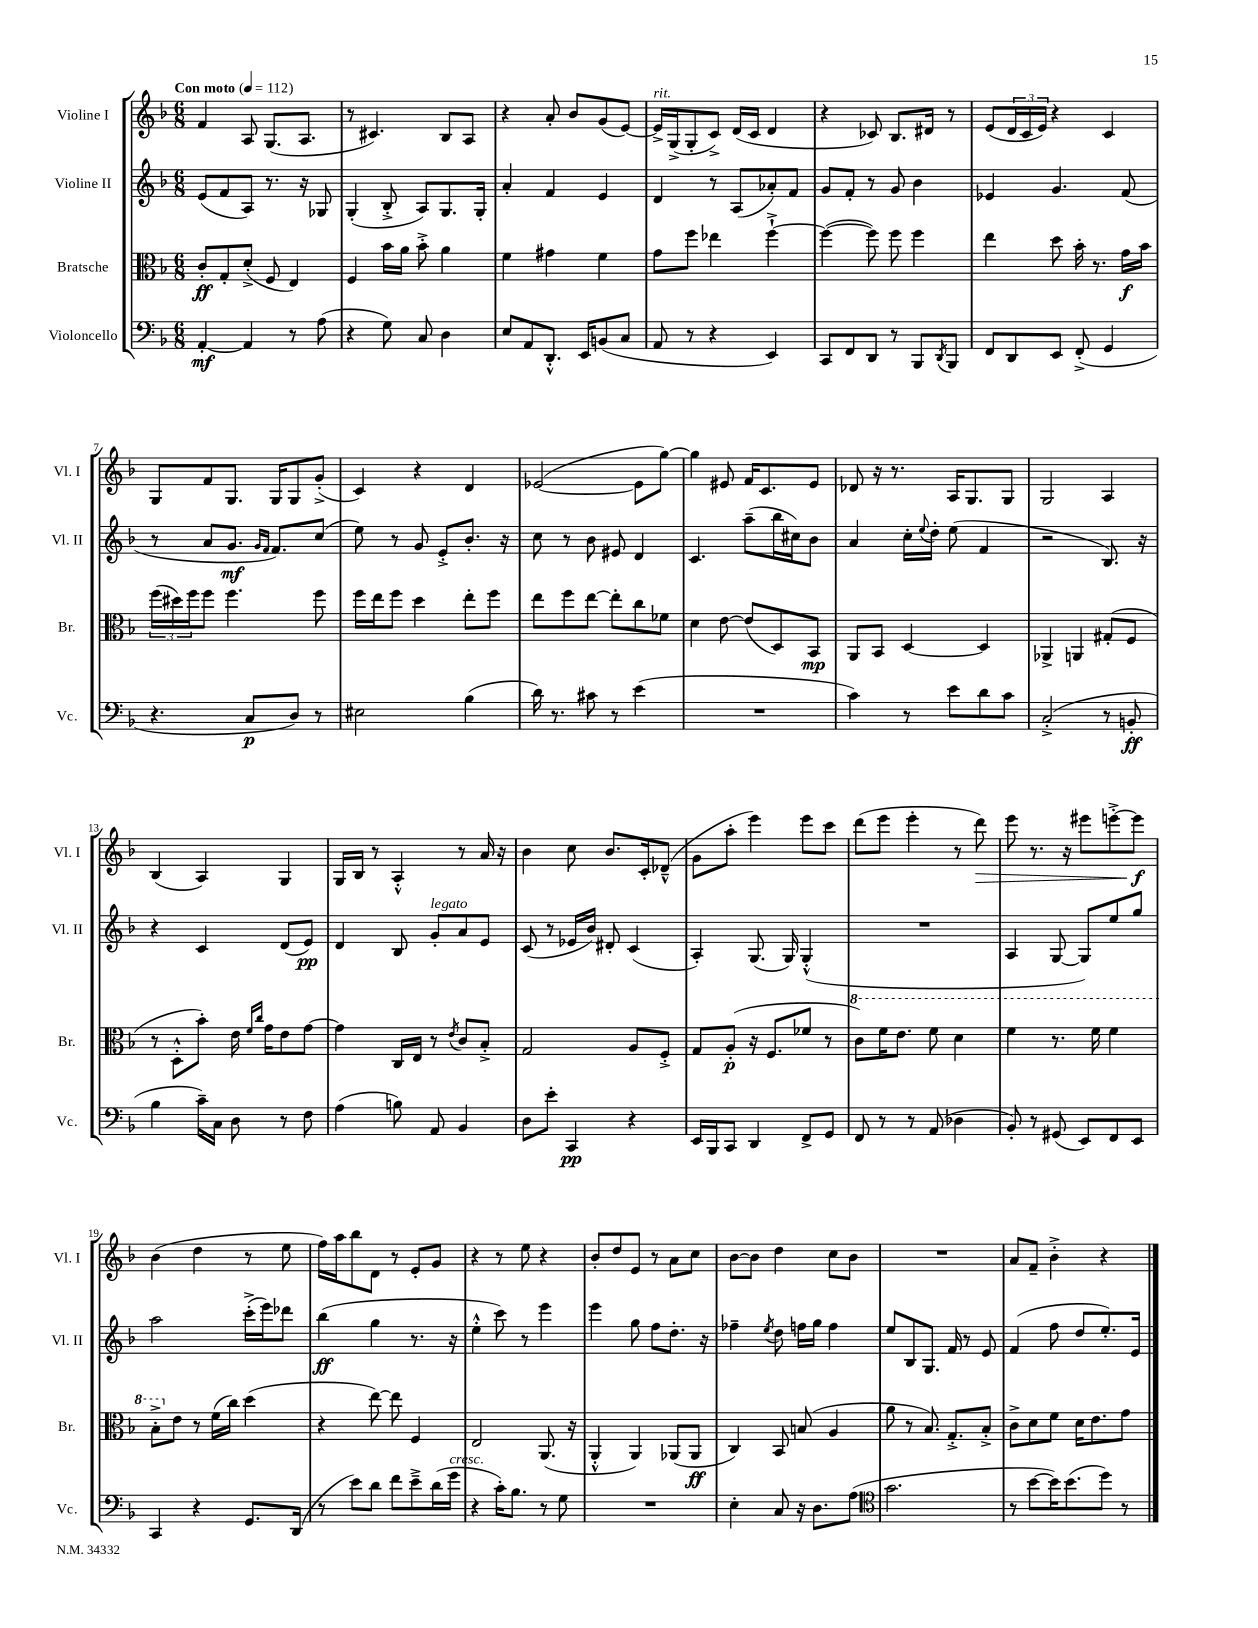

**kern	**dynam	**kern	**dynam	**kern	**dynam	**kern	**dynam
*part4	*part4	*part3	*part3	*part2	*part2	*part1	*part1
*staff4	*staff4	*staff3	*staff3	*staff2	*staff2	*staff1	*staff1
*I"Violoncello	*	*I"Bratsche	*	*I"Violine II	*	*I"Violine I	*
*I'Vc.	*	*I'Br.	*	*I'Vl. II	*	*I'Vl. I	*
*clefF4	*	*clefC3	*	*clefG2	*	*clefG2	*
*k[b-]	*	*k[b-]	*	*k[b-]	*	*k[b-]	*
*M6/8	*	*M6/8	*	*M6/8	*	*M6/8	*
*MM112	*	*MM112	*	*MM112	*	*MM112	*
=1	=1	=1	=1	=1	=1	=1	=1
!	!	!	!	!	!	!LO:TX:a:B:t=Con moto	!
[4AA'/	mf	8c'/L	ff	(8e/L	.	4f/	.
.	.	8G'/	.	8f/	.	.	.
4AA/]	.	(8d'^/J	.	8A/J)	.	8A/	.
.	.	8F/	.	8.r	.	(8.G/L	.
8r	.	4E/)	.	.	.	.	.
.	.	.	.	16r	.	8.A/J	.
(8A\	.	.	.	8G-X/	.	.	.
=2	=2	=2	=2	=2	=2	=2	=2
4r	.	4F/	.	(4G'/	.	8r	.
.	.	.	.	.	.	4.c#X/)	.
8G\)	.	16b-\LL	.	8B-'^/	.	.	.
.	.	16a\JJ	.	.	.	.	.
8C/	.	8b-'^\	.	8A/L)	.	.	.
4D\	.	4a\	.	8.G/	.	8B-/L	.
.	.	.	.	.	.	8A/J	.
.	.	.	.	16G'/Jk	.	.	.
=3	=3	=3	=3	=3	=3	=3	=3
8E/L	.	4f\	.	4a'/	.	4r	.
8AA/	.	.	.	.	.	.	.
8.DD'^^/J	.	4g#X\	.	4f/	.	8a'/	.
.	.	.	.	.	.	8b-/L	.
16EE/KL	.	.	.	.	.	.	.
(8BBn/	.	4f\	.	4e/	.	(8g/	.
8C/J	.	.	.	.	.	[8e/J)	.
=4	=4	=4	=4	=4	=4	=4	=4
!	!	!	!	!	!	!LO:TX:a:i:t=rit.	!
8AA/	.	8g\L	.	4d/	.	16e^/LL]	.
.	.	.	.	.	.	(16G^/J	.
8r	.	8ff\J	.	.	.	8G'/	.
4r	.	4ee-X\	.	8r	.	8c^/J)	.
.	.	.	.	(8A/L	.	(16d/LL	.
.	.	.	.	.	.	16c/JJ	.
4EE/)	.	[4ff`^\	.	8a-X'/)	.	4d/	.
.	.	.	.	8f/J	.	.	.
=5	=5	=5	=5	=5	=5	=5	=5
8CC/L	.	(4ff\_	.	8g/L	.	4r	.
8FF/	.	.	.	8f'/J	.	.	.
8DD/J	.	8ff\])	.	8r	.	8c-X/)	.
8r	.	8ff\	.	8g/	.	8.B-/L	.
8BBB-/L	.	4ff\	.	4b-\	.	.	.
.	.	.	.	.	.	16d#X/Jk	.
8qDD/	.	.	.	.	.	.	.
8BBB-/J	.	.	.	.	.	8r	.
=6	=6	=6	=6	=6	=6	=6	=6
8FF/L	.	4ee\	.	4e-X/	.	(8e/L	.
8DD/	.	.	.	.	.	24d/L	.
.	.	.	.	.	.	24c/	.
.	.	.	.	.	.	24e/JJ)	.
8EE/J	.	8dd\	.	4.g/	.	4r	.
(8FF'^/	.	16b-'\	.	.	.	.	.
.	.	8.r	.	.	.	.	.
4GG/	.	.	.	.	.	4c/	.
.	.	16g\LL	f	(8f/	.	.	.
.	.	16b-\JJ	.	.	.	.	.
!!LO:LB:g=z
=7	=7	=7	=7	=7	=7	=7	=7
4.r	.	(24ff\LL	.	8r	.	8G/L	.
.	.	24dd#X\)	.	.	.	.	.
.	.	24ff\J	.	.	.	.	.
.	.	8ff\J	.	8a/L	.	8f/	.
.	.	4.ff\	.	8.g/J	mf	8.G/J	.
8C/L	p	.	.	.	.	.	.
.	.	.	.	16qqg/LL	.	.	.
.	.	.	.	16qqf/JJ	.	.	.
.	.	.	.	8.f/L)	.	16G/KL	.
8D/J)	.	.	.	.	.	8G/	.
8r	.	8ff\	.	(8cc/J	.	(8g'^/J	.
=8	=8	=8	=8	=8	=8	=8	=8
2E#X\	.	16ff\LL	.	8ee\)	.	4c/)	.
.	.	16ee\J	.	.	.	.	.
.	.	8ff\J	.	8r	.	.	.
.	.	4dd\	.	8g/	.	4r	.
.	.	.	.	8e'^/L	.	.	.
(4B-\	.	8ee'\L	.	8.b-'/J	.	4d/	.
.	.	8ff\J	.	.	.	.	.
.	.	.	.	16r	.	.	.
=9	=9	=9	=9	=9	=9	=9	=9
16d\)	.	8ee\L	.	8cc\	.	([2e-X/	.
8.r	.	.	.	.	.	.	.
.	.	8ff\	.	8r	.	.	.
8c#X\	.	[8ee\J	.	8b-\	.	.	.
8r	.	8ee'\L]	.	8e#X/	.	.	.
(4e\	.	8cc\	.	4d/	.	8e-\L]	.
.	.	8f-X\J	.	.	.	[8gg\J)	.
=10	=10	=10	=10	=10	=10	=10	=10
2.r	.	4d\	.	4.c/	.	4gg\]	.
.	.	[8e\	.	.	.	8e#X/	.
.	.	(8e/L]	.	(8aa~\L	.	16f/KL	.
.	.	.	.	.	.	8.c/	.
.	.	8D/)	.	16bb-\L	.	.	.
.	.	.	.	16cc#X\J)	.	.	.
.	.	8BB-/J	mp	8b-\J	.	8e#/J	.
=11	=11	=11	=11	=11	=11	=11	=11
4c\)	.	8AA/L	.	4a/	.	8d-X/	.
.	.	8BB-/J	.	.	.	16r	.
.	.	.	.	.	.	8.r	.
8r	.	[4D/	.	16cc'\LL	.	.	.
.	.	.	.	8qqee/	.	.	.
.	.	.	.	16dd'\JJ	.	.	.
8e\L	.	.	.	(8ee\	.	16A/KL	.
.	.	.	.	.	.	8.G/	.
8d\	.	4D/]	.	4f/	.	.	.
8c\J	.	.	.	.	.	8G/J	.
=12	=12	=12	=12	=12	=12	=12	=12
(2C'^/	.	4AA-X^/	.	2r	.	2G/	.
.	.	4AAn/	.	.	.	.	.
8r	.	(8G#X'/L	.	8.B-/)	.	4A/	.
8BBn'/	ff	8F/J	.	.	.	.	.
.	.	.	.	16r	.	.	.
!!LO:LB:g=z
=13	=13	=13	=13	=13	=13	=13	=13
4B-\	.	8r	.	4r	.	(4B-/	.
.	.	8D'^^\L	.	.	.	.	.
16c~\LL)	.	8b-'\J)	.	4c/	.	4A/)	.
16C\JJ	.	.	.	.	.	.	.
8D\	.	16e\	.	.	.	.	.
.	.	16qqf/LL	.	.	.	.	.
.	.	16qqcc/JJ	.	.	.	.	.
.	.	16g\KL	.	.	.	.	.
8r	.	8e\	.	(8d/L	.	4G/	.
8F\	.	[8g\J	.	8e/J)	pp	.	.
=14	=14	=14	=14	=14	=14	=14	=14
(4A\	.	4g\]	.	4d/	.	16G/LL	.
.	.	.	.	.	.	16B-/JJ	.
.	.	.	.	.	.	8r	.
8Bn\)	.	16C/LL	.	8B-/	.	4A'^^/	.
.	.	16E/JJ	.	.	.	.	.
!	!	!	!	!LO:TX:a:i:t=legato	!	!	!
8AA/	.	8r	.	8g'/L	.	.	.
.	.	8qe/	.	.	.	.	.
4BB-/	.	8c/L	.	8a/	.	8r	.
.	.	8B-'^/J	.	8e/J	.	16a/	.
.	.	.	.	.	.	16r	.
=15	=15	=15	=15	=15	=15	=15	=15
8D\L	.	2G/	.	(8c/	.	4b-\	.
8e'\J	.	.	.	8r	.	.	.
4CC/	pp	.	.	16e-X/LL	.	8cc\	.
.	.	.	.	16b-/JJ)	.	.	.
.	.	.	.	8d#X'/	.	8.b-/L	.
4r	.	8A/L	.	(4c/	.	.	.
.	.	.	.	.	.	16c'/k	.
.	.	8F'^/J	.	.	.	(8d-X~^^/J	.
=16	=16	=16	=16	=16	=16	=16	=16
16EE/LL	.	8G/L	.	4A'/)	.	8g\L	.
16BBB-/J	.	.	.	.	.	.	.
8CC/J	.	(8A'/J	p	.	.	8aa'\J	.
4DD/	.	16r	.	(8.G/	.	4eee\)	.
.	.	8.F/L	.	.	.	.	.
.	.	.	.	16G/)	.	.	.
8FF^/L	.	8f-X/J	.	(4G'^^/	.	8eee\L	.
8GG/J	.	8r	.	.	.	8ccc\J	.
=17	=17	=17	=17	=17	=17	=17	=17
*	*	*8va	*	*	*	*	*
8FF/	.	8cc\L)	.	2.r	.	(8ddd\L	.
8r	.	16ff\K	.	.	.	8eee\J	.
.	.	8.ee\J	.	.	.	.	.
8r	.	.	.	.	.	4eee'\	.
(8AA/	.	8ff\	.	.	.	.	.
4D-X\	.	4dd\	.	.	.	8r	.
!	!	!	!	!	!	!	!LO:HP:b
.	.	.	.	.	.	8ddd\)	>
=18	=18	=18	=18	=18	=18	=18	=18
8BB-'/)	.	4ff\	.	4A/	.	8eee\	.
8r	.	.	.	.	.	8.r	.
(8GG#X/	.	8.r	.	[8G/	.	.	.
.	.	.	.	.	.	16r	.
8EE/L)	.	.	.	8G/L])	.	8eee#X\L	.
.	.	16ff\	.	.	.	.	.
8FF/	.	4ff\	.	8ee/	.	[8eeen'^\	.
8EE/J	.	.	.	8gg/J	.	8eee\J]	f
.	.	.	.	.	.	.	]
!!LO:LB:g=z
=19	=19	=19	=19	=19	=19	=19	=19
4CC/	.	8b-'^\L	.	2aa\	.	(4b-\	.
*	*	*X8va	*	*	*	*	*
.	.	8e\J	.	.	.	.	.
4r	.	8r	.	.	.	4dd\	.
.	.	(16f\LL	.	.	.	.	.
.	.	16cc\JJ)	.	.	.	.	.
8.GG/L	.	(4dd\	.	(16ccc'^\LL	.	8r	.
.	.	.	.	16eee\J)	.	.	.
.	.	.	.	8ddd-X\J	.	8ee\	.
(16DD/Jk	.	.	.	.	.	.	.
=20	=20	=20	=20	=20	=20	=20	=20
8r	.	4r	.	(4bb-\	ff	16ff\LL)	.
.	.	.	.	.	.	16aa\J	.
8e\L)	.	.	.	.	.	8bb-\	.
8d\J	.	[8ee\)	.	4gg\	.	8d\J	.
8f\L	.	8ee\]	.	.	.	8r	.
8e~^\	.	4F/	.	8.r	.	8e'/L	.
(16d\L	.	.	.	.	.	8g/J	.
!LO:TX:a:i:t=cresc.	!	!	!	!	!	!	!
16g\JJ	.	.	.	16r	.	.	.
=21	=21	=21	=21	=21	=21	=21	=21
4r	.	2E/	.	4ee'^^\	.	4r	.
16c'\KL)	.	.	.	8ccc\)	.	8r	.
8.B-\J	.	.	.	.	.	.	.
.	.	.	.	8r	.	8ee\	.
8r	.	(8.AA/	.	4eee\	.	4r	.
8G\	.	.	.	.	.	.	.
.	.	16r	.	.	.	.	.
=22	=22	=22	=22	=22	=22	=22	=22
2.r	.	4AA'^^/	.	4eee\	.	8b-'/L	.
.	.	.	.	.	.	8dd/	.
.	.	4AA/)	.	8gg\	.	8e/J	.
.	.	.	.	8ff\L	.	8r	.
.	.	(8AA-X/L	.	8.dd'\J	.	8a\L	.
.	.	8AA-/J	ff	.	.	8cc\J	.
.	.	.	.	16r	.	.	.
=23	=23	=23	=23	=23	=23	=23	=23
4E'\	.	4C/)	.	4ff-X~\	.	[8b-\L	.
.	.	.	.	.	.	8b-\J]	.
.	.	.	.	8qee/	.	.	.
8C/	.	8BB-/	.	8dd\	.	4dd\	.
16r	.	(8Bn/	.	16ffn\LL	.	.	.
8.D\L	.	.	.	16gg\JJ	.	.	.
.	.	4A/	.	4ff\	.	8cc\L	.
(8A\J	.	.	.	.	.	8b-\J	.
=24	=24	=24	=24	=24	=24	=24	=24
*clefC4	*	*	*	*	*	*	*
2.g\	.	8a\	.	8ee/L	.	2.r	.
.	.	8r	.	8B-/	.	.	.
.	.	8.B-/)	.	8.G/J	.	.	.
.	.	8.G'^/L	.	16f/	.	.	.
.	.	.	.	8r	.	.	.
.	.	8B-'^/J	.	8e/	.	.	.
=25	=25	=25	=25	=25	=25	=25	=25
8r	.	8c^\L	.	(4f/	.	8a/L	.
[8b-\L	.	8d\	.	.	.	8f~/J	.
16b-\K])	.	8f\J	.	8ff\	.	4b-'^\	.
(8.b-\	.	.	.	.	.	.	.
.	.	16d\KL	.	8dd/L	.	.	.
.	.	8.e\	.	.	.	.	.
8dd\J)	.	.	.	8.ee'/)	.	4r	.
8r	.	8g\J	.	.	.	.	.
.	.	.	.	16e/Jk	.	.	.
==	==	==	==	==	==	==	==
*-	*-	*-	*-	*-	*-	*-	*-
